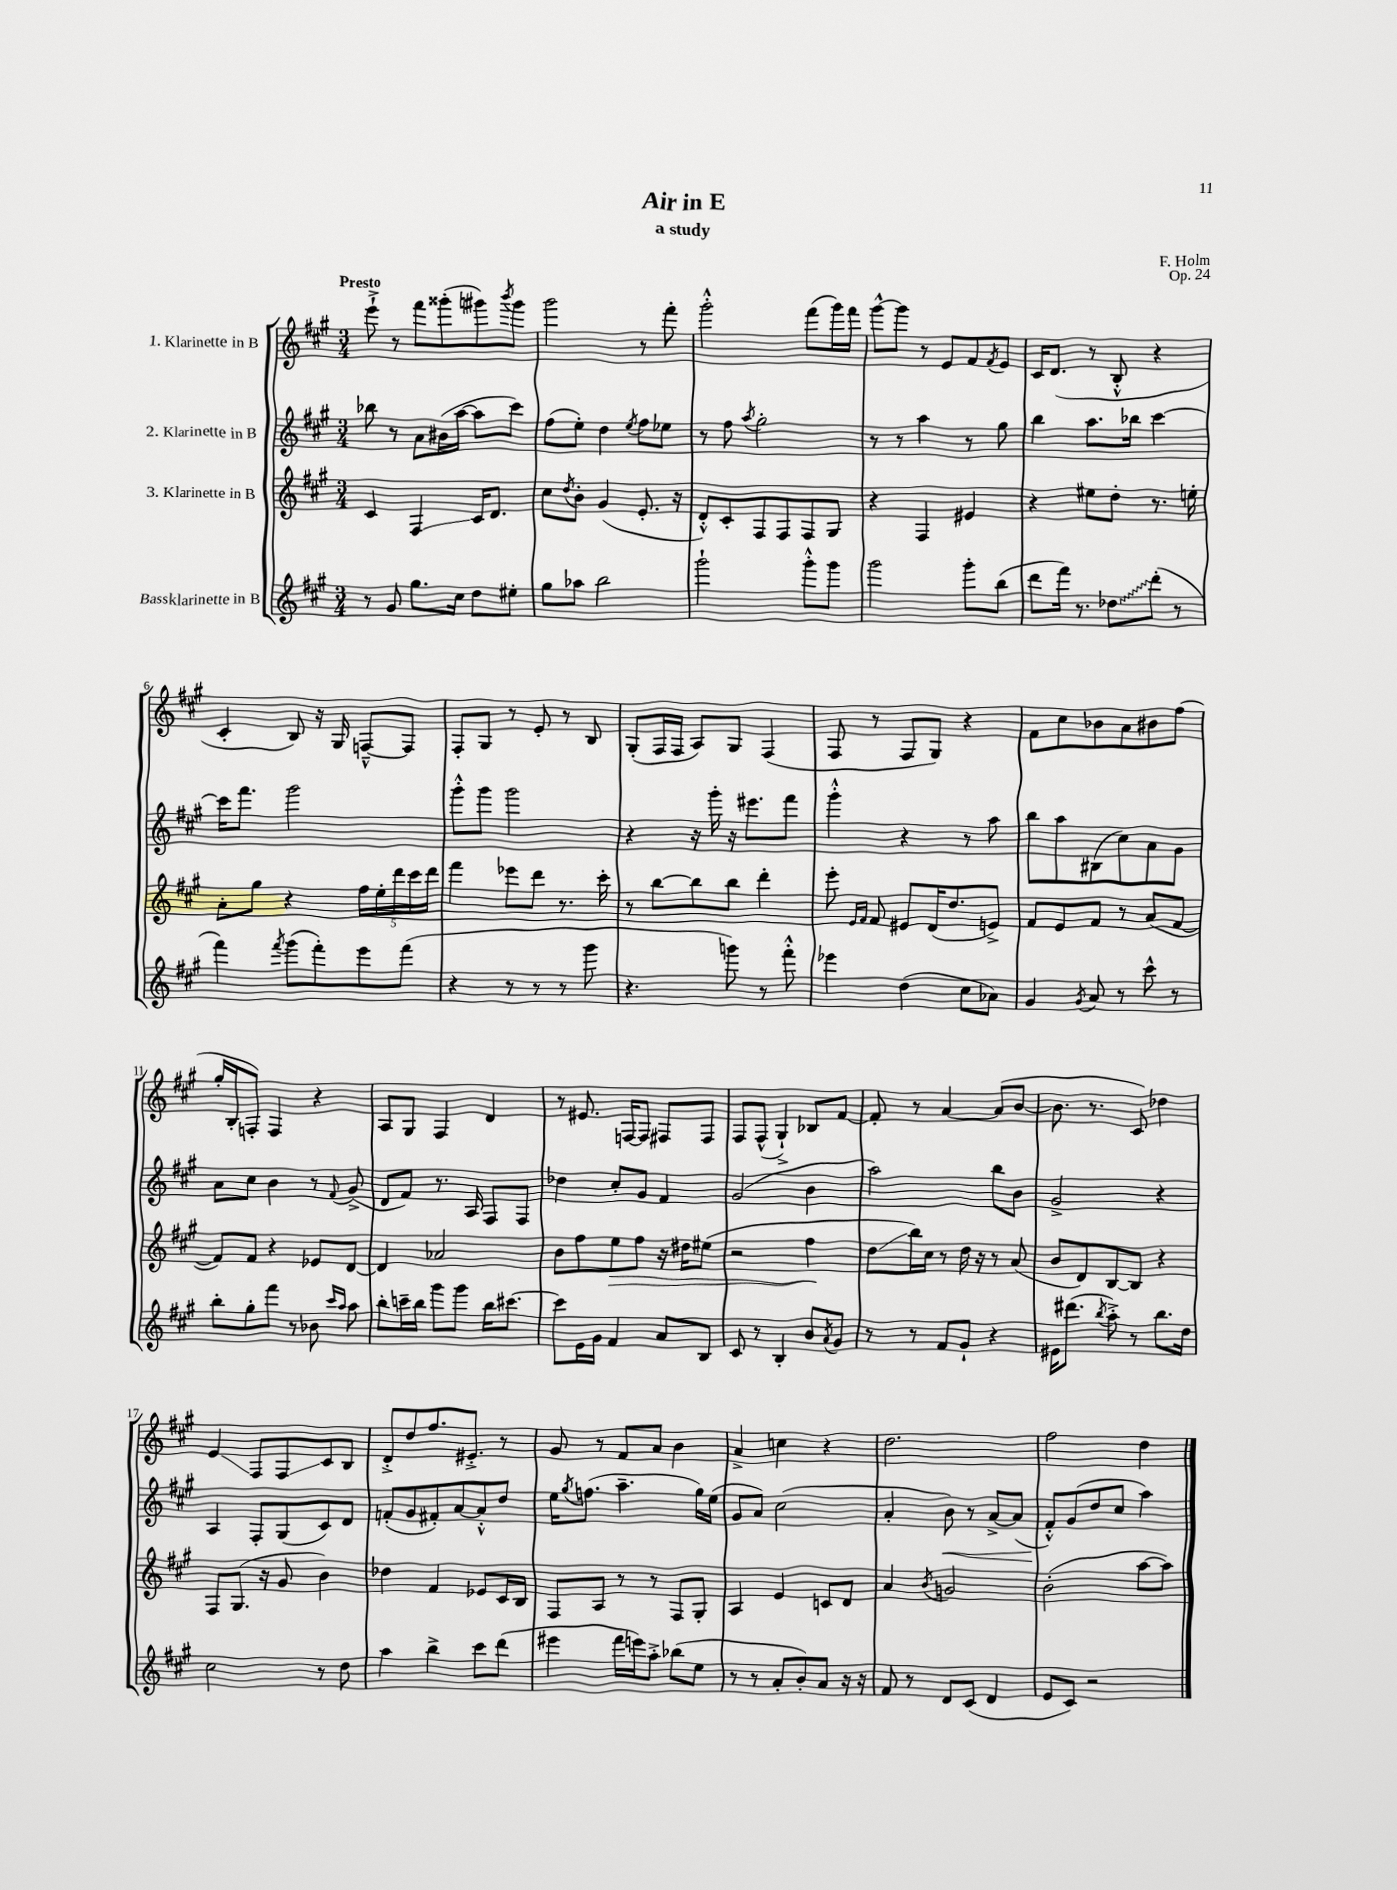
\header { title = "Air in E" composer = "F. Holm" subtitle = "a study" opus = "Op. 24" }
<<
\new StaffGroup <<
\new Staff = "s0" \with { instrumentName = "1. Klarinette in B" } {
    \clef treble \key a \major \numericTimeSignature \time 3/4 \tempo "Presto"
    e'''8-!-> r8 fis'''8 gisis'''8-.( gis'''8) \acciaccatura { b'''8 } gis'''8 |
    gis'''2 r8 fis'''8-. |
    gis'''2-.-^ fis'''8( gis'''16) fis'''16 |
    gis'''8~-^ gis'''8 r8 e'8 fis'8 \acciaccatura { fis'8 } e'8 |
    cis'16 d'8.( r8 b8-.-^ r4 |
    cis'4-. b8) r16 gis16 f8~---^ f8 |
    fis8-. gis8 r8 e'8-. r8 b8 |
    gis8-.( fis16 fis16 a8) gis8 fis4( |
    fis8 r8 fis8 gis8) r4 |
    fis'8 cis''8 bes'8 a'8 bis'8 fis''8( |
    gis''16-. b16-. f8-.) f4 r4 |
    a8 gis8 fis4 d'4 |
    r8 eis'8. f16~ f8 fis8 fis8 |
    fis8 fis8-^( gis4-!->) bes8 fis'8~ |
    fis'8-. r8 a'4~ a'8( b'8~ |
    b'8. r8. cis'8) des''4 |
    e'4\glissando fis8 fis8\glissando cis'8 b8 |
    d'8-.-> d''8 fis''8. eis'8.-.-> r8 |
    gis'8 r8 fis'8 a'8 b'4 |
    a'4-> c''4 r4 |
    d''2. |
    fis''2 d''4 \bar "|." |
}
\new Staff = "s1" \with { instrumentName = "2. Klarinette in B" } {
    \clef treble \key a \major \numericTimeSignature \time 3/4
    bes''8 r8 a'8 bis'16( a''16~ a''8 cis'''8) |
    fis''8( e''8-.) d''4 \acciaccatura { e''8 } fis''8 ees''8 |
    r8 fis''8 \acciaccatura { a''8 } gis''2-. |
    r8 r8 a''4 r8 gis''8 |
    b''4 a''8. bes''16 cis'''4~ |
    cis'''16 fis'''8. gis'''2 |
    gis'''8-.-^ gis'''8 gis'''2 |
    r4 r16 gis'''16-. r16 eis'''8. fis'''8 |
    gis'''4-.-^ r4 r8 a''8 |
    b''8 a''8 bis8( cis''8) a'8 gis'8 |
    a'8 cis''8 b'4 r8 \appoggiatura { fis'8 } gis'8->( |
    d'8 fis'8) r8. a16 fis8 fis8 |
    des''4 cis''8-. gis'8 fis'4 |
    gis'2( b'4 |
    a''2) b''8 b'8 |
    gis'2-> r4 |
    a4 fis8-. gis8( cis'8) d'8 |
    f'8-.( gis'8 fis'8-.) a'8~ a'8-.-^ d''8 |
    e''16 \acciaccatura { gis''8 } f''8.( a''4.-- gis''16) e''16( |
    gis'8 a'8) cis''2( |
    a'4-. b'8\<) r8 a'8~-> a'8( |
    fis'8-.-^\!) gis'8( d''8 cis''8 a''4) \bar "|." |
}
\new Staff = "s2" \with { instrumentName = "3. Klarinette in B" } {
    \clef treble \key a \major \numericTimeSignature \time 3/4
    cis'4 fis4\glissando cis'16 d'8. |
    cis''8 \acciaccatura { d''8 } b'8-. gis'4( e'8.-. r16 |
    d'8-.-^) cis'8-. fis8 fis8 fis8 gis8 |
    r4 fis4 eis'4 |
    r4 eis''8 d''8-. r8. e''16-. |
    a'8-. gis''8 r4 \tuplet 5/4 { fis''16 e''16-. d'''16 cis'''16 d'''16 } |
    fis'''4 ees'''8 d'''8 r8. cis'''16-. |
    r8 b''8~ b''8 b''8 d'''4-. |
    e'''8-. \grace { e'16 fis'16 } fis'8 eis'8 d'16( d''8. e'8->) |
    fis'8 e'8 fis'8 r8 a'8( fis'8~ |
    fis'8) fis'8 r4 ees'8 d'8~ |
    d'4 aes'2 |
    b'8 fis''8 e''8\> fis''8 r16 dis''16 eis''8( |
    r2 fis''4\! |
    d''8\glissando b''16) cis''16 r8 d''16 r16 r8 a'8( |
    b'8 d'8) b8~ b8 r4 |
    fis8 gis8.( r16 gis'8 b'4) |
    des''4 fis'4 ees'8 cis'16 b16 |
    fis8 a8 r8 r8 fis8 gis8-. |
    a4 e'4 c'8 d'8 |
    a'4 \acciaccatura { b'8 } g'2 |
    b'2-.( a''8~ a''8) \bar "|." |
}
\new Staff = "s3" \with { instrumentName = "Bassklarinette in B" } {
    \clef treble \key a \major \numericTimeSignature \time 3/4
    r8 gis'8 gis''8. cis''16 d''8 eis''8-. |
    gis''8 aes''8 b''2 |
    gis'''2-! gis'''8-.-^ gis'''8 |
    gis'''2 gis'''8-. b''8( |
    d'''8 fis'''16) r8. \once \override Glissando.style = #'zigzag des''8\glissando d'''8-.( r8 |
    fis'''4) \acciaccatura { fis'''8 } gis'''8( fis'''8-.) e'''8 fis'''8( |
    r4 r8 r8 r8 gis'''8 |
    r4. g'''8) r8 fis'''8-.-^ |
    ees'''4 d''4( cis''8 aes'8) |
    gis'4 \acciaccatura { gis'8 } a'8 r8 cis'''8-^ r8 |
    b''8-. gis''8-. fis'''8 r8 bes'8 \grace { cis'''16 a''16 } a''8 |
    b''8-. c'''16-- b''16 gis'''8 gis'''8 b''16 cis'''8.~ |
    cis'''8 e'16 gis'16 fis'4 a'8 b8 |
    cis'8 r8 b4-. b'8 \acciaccatura { a'8 } gis'8 |
    r8 r8 fis'8 gis'8-! r4 |
    eis'16 dis'''8.( \acciaccatura { b''8 } a''8-.->) r8 b''8. d''16 |
    cis''2 r8 d''8 |
    a''4 b''4-> cis'''8 d'''8( |
    eis'''4 fis'''16 e'''16) a''8-.-> bes''8( e''8 |
    r8 r8 a'8-. b'8-.) a'8 r16 r16 |
    fis'8 r8 d'8 cis'8( d'4 |
    e'8 cis'8) r2 \bar "|." |
}
>>
>>
